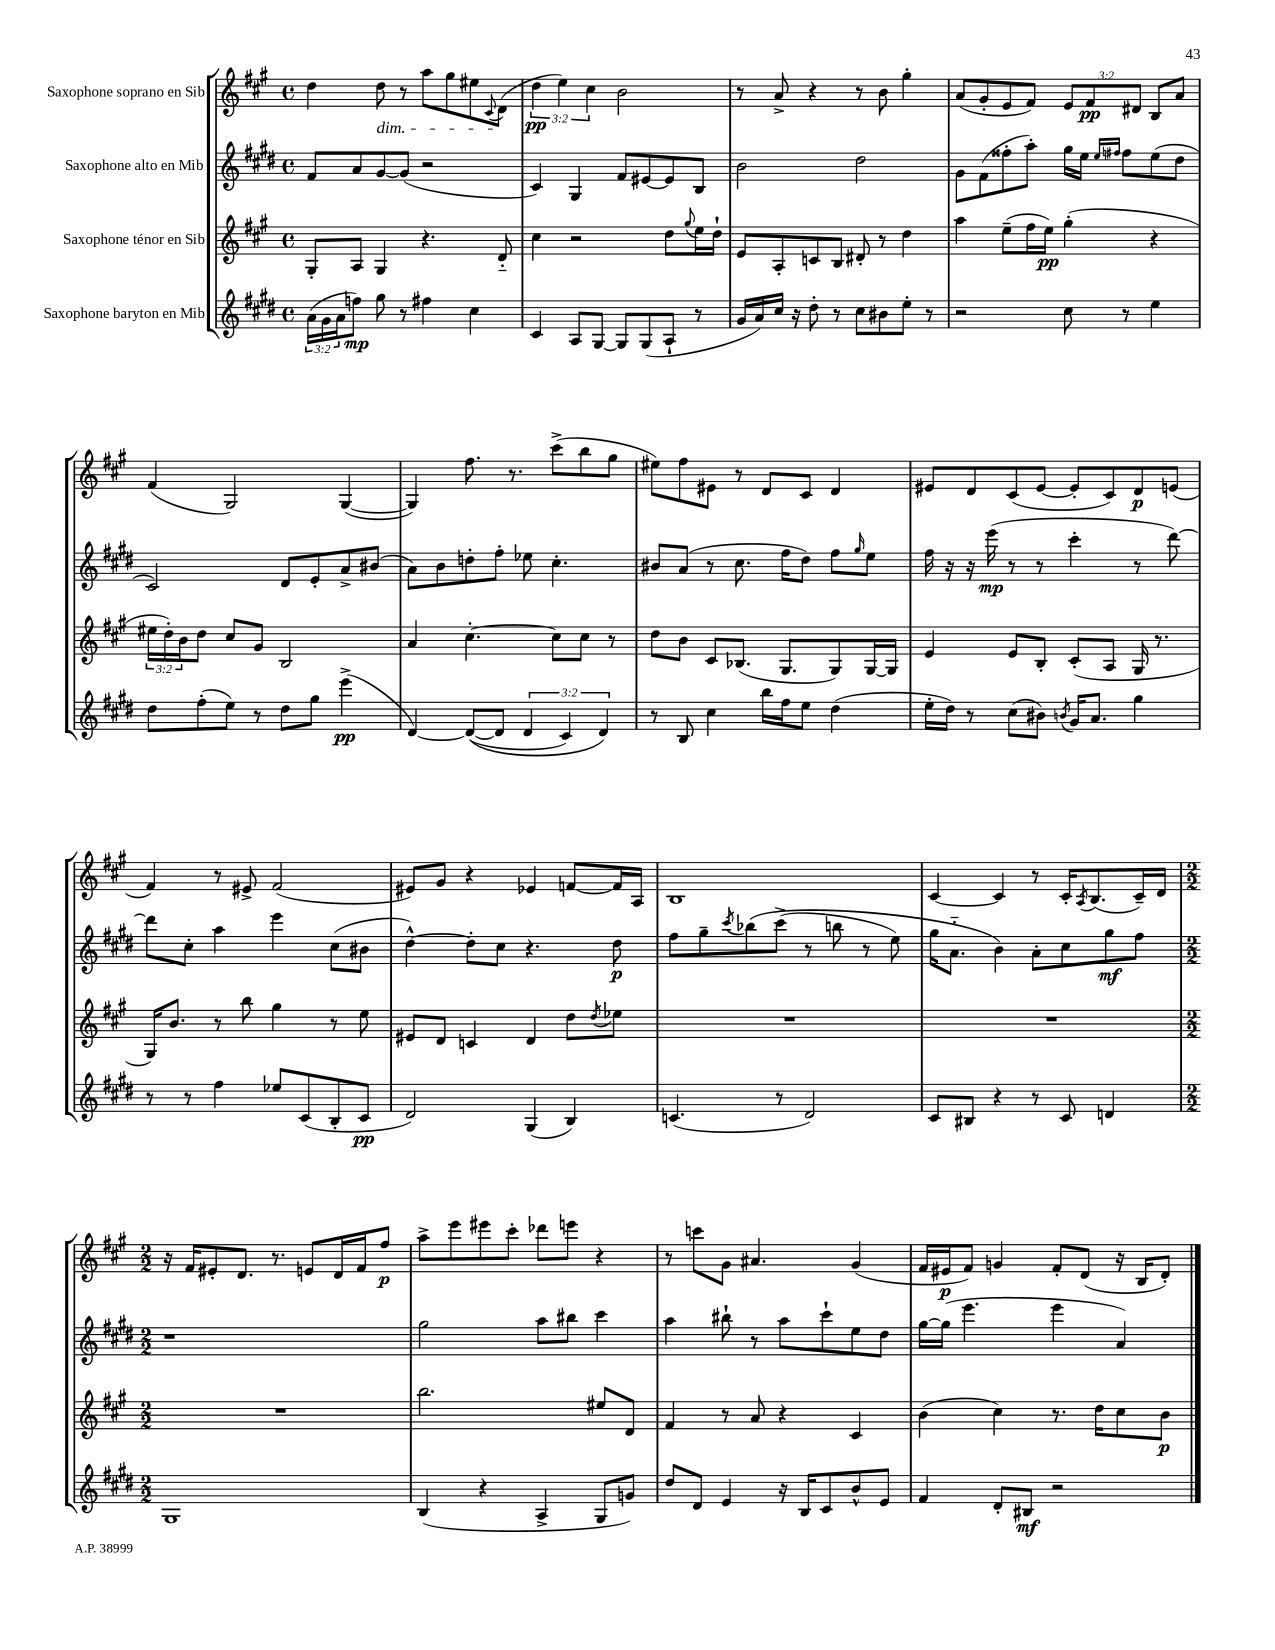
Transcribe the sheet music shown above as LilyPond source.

<<
\new StaffGroup <<
\new Staff = "s0" \with { instrumentName = "Saxophone soprano en Sib" } {
    \clef treble \key a \major \defaultTimeSignature \time 4/4 \override Staff.TupletNumber.text = #tuplet-number::calc-fraction-text
    d''4 d''8\dim r8 a''8 gis''8 eis''8 \appoggiatura { cis'8 } d'8\!( |
    \tuplet 3/2 { d''4\pp e''4) cis''4 } b'2 |
    r8 a'8-> r4 r8 b'8 gis''4-. |
    a'8( gis'8-. e'8 fis'8) \tuplet 3/2 { e'8 fis'8\pp dis'8 } b8 a'8 |
    fis'4( gis2) gis4~( |
    gis4) fis''8. r8. cis'''8->( b''8 gis''8 |
    eis''8) fis''8 eis'8 r8 d'8 cis'8 d'4 |
    eis'8 d'8 cis'8( eis'8~ eis'8-. cis'8) d'8\p e'8( |
    fis'4) r8 eis'8-> fis'2( |
    eis'8) gis'8 r4 ees'4 f'8~ f'16 a16 |
    b1 |
    cis'4~ cis'4 r8 cis'16-. \acciaccatura { a8 } b8.( cis'16--) d'16 |
    \numericTimeSignature \time 2/2 r16 fis'16 eis'8-. d'8. r8. e'8 d'16 fis'16 fis''8\p |
    a''8-> e'''8 eis'''8 cis'''8-. des'''8 e'''8 r4 |
    r8 c'''8 gis'8 ais'4. gis'4( |
    fis'16 eis'16\p fis'8) g'4 fis'8-. d'8( r16 b16 d'8-.) \bar "|." |
}
\new Staff = "s1" \with { instrumentName = "Saxophone alto en Mib" } {
    \clef treble \key e \major \defaultTimeSignature \time 4/4
    fis'8 a'8 gis'8~ gis'8( r2 |
    cis'4) gis4 fis'8 eis'8~ eis'8 b8 |
    b'2 dis''2 |
    gis'8 fis'8( fisis''8-. a''8-.) gis''16 e''16 \grace { e''16 fis''16 } fis''8 e''8( dis''8 |
    cis'2) dis'8 e'8-. a'8-> bis'8( |
    a'8) b'8 d''8-. fis''8-. ees''8 cis''4.-. |
    bis'8 a'8( r8 cis''8. fis''16 dis''8) fis''8 \grace { gis''16 } e''8 |
    fis''16 r16 r16 e'''16\mp( r8 r8 cis'''4-. r8 dis'''8~) |
    dis'''8 cis''8-. a''4 e'''4 cis''8( bis'8 |
    dis''4~-^) dis''8-. cis''8 r4. dis''8\p |
    fis''8 gis''8-- \acciaccatura { cis'''8 } bes''8\( cis'''8->( r8 b''8 r8 e''8) |
    gis''16 a'8.-_ b'4\) a'8-. cis''8 gis''8\mf fis''8 |
    \numericTimeSignature \time 2/2 r1 |
    gis''2 a''8 bis''8 cis'''4 |
    a''4 bis''8-! r8 a''8 cis'''8-! e''8 dis''8 |
    gis''16~ gis''16( e'''4. e'''4 a'4) \bar "|." |
}
\new Staff = "s2" \with { instrumentName = "Saxophone ténor en Sib" } {
    \clef treble \key a \major \defaultTimeSignature \time 4/4 \override Staff.TupletNumber.text = #tuplet-number::calc-fraction-text
    gis8-. a8 gis4 r4. d'8-_ |
    cis''4 r2 d''8 \appoggiatura { gis''8 } e''16 d''16-! |
    e'8 a8-. c'8 b8 dis'8-. r8 d''4 |
    a''4 e''8--( fis''16 e''16\pp) gis''4-.( r4 |
    \tuplet 3/2 { eis''16 d''16-.) b'16 } d''8 cis''8 gis'8 b2 |
    a'4 cis''4.~-. cis''8 cis''8 r8 |
    d''8 b'8 cis'8 bes8.( gis8. gis8) gis16~ gis16 |
    e'4 e'8 b8-. cis'8-.( a8 gis16 r8. |
    gis16) b'8. r8 b''8 gis''4 r8 e''8 |
    eis'8 d'8 c'4 d'4 d''8 \acciaccatura { d''8 } ees''8 |
    R1 |
    R1 |
    \numericTimeSignature \time 2/2 R1 |
    b''2. eis''8 d'8 |
    fis'4 r8 a'8 r4 cis'4 |
    b'4( cis''4) r8. d''16 cis''8 b'8\p \bar "|." |
}
\new Staff = "s3" \with { instrumentName = "Saxophone baryton en Mib" } {
    \clef treble \key e \major \defaultTimeSignature \time 4/4 \override Staff.TupletNumber.text = #tuplet-number::calc-fraction-text
    \tuplet 3/2 { a'16( gis'16 a'16 } f''8\mp) gis''8 r8 fis''4 cis''4 |
    cis'4 a8 gis8~ gis8 gis8( a8-! r8 |
    gis'16 a'16) cis''16 r16 dis''8-. r8 cis''8 bis'8 e''8-. r8 |
    r2 cis''8 r8 e''4 |
    dis''8 fis''8-.( e''8) r8 dis''8 gis''8 e'''4->\pp( |
    dis'4~) dis'8~(\( dis'8 \tuplet 3/2 { dis'4 cis'4) dis'4\) } |
    r8 b8 cis''4 b''16 fis''16 e''8 dis''4( |
    e''16-. dis''16) r8 cis''8( bis'8) \acciaccatura { b'8 } gis'16 a'8. gis''4 |
    r8 r8 fis''4 ees''8 cis'8( b8-. cis'8\pp |
    dis'2) gis4( b4) |
    c'4.( r8 dis'2) |
    cis'8 bis8 r4 r8 cis'8 d'4 |
    \numericTimeSignature \time 2/2 gis1 |
    b4( r4 a4-> gis8 g'8) |
    dis''8 dis'8 e'4 r16 b16 cis'8 b'8-^ e'8 |
    fis'4 dis'8-. bis8\mf r2 \bar "|." |
}
>>
>>
\layout { \context { \Score \remove "Bar_number_engraver" } }
